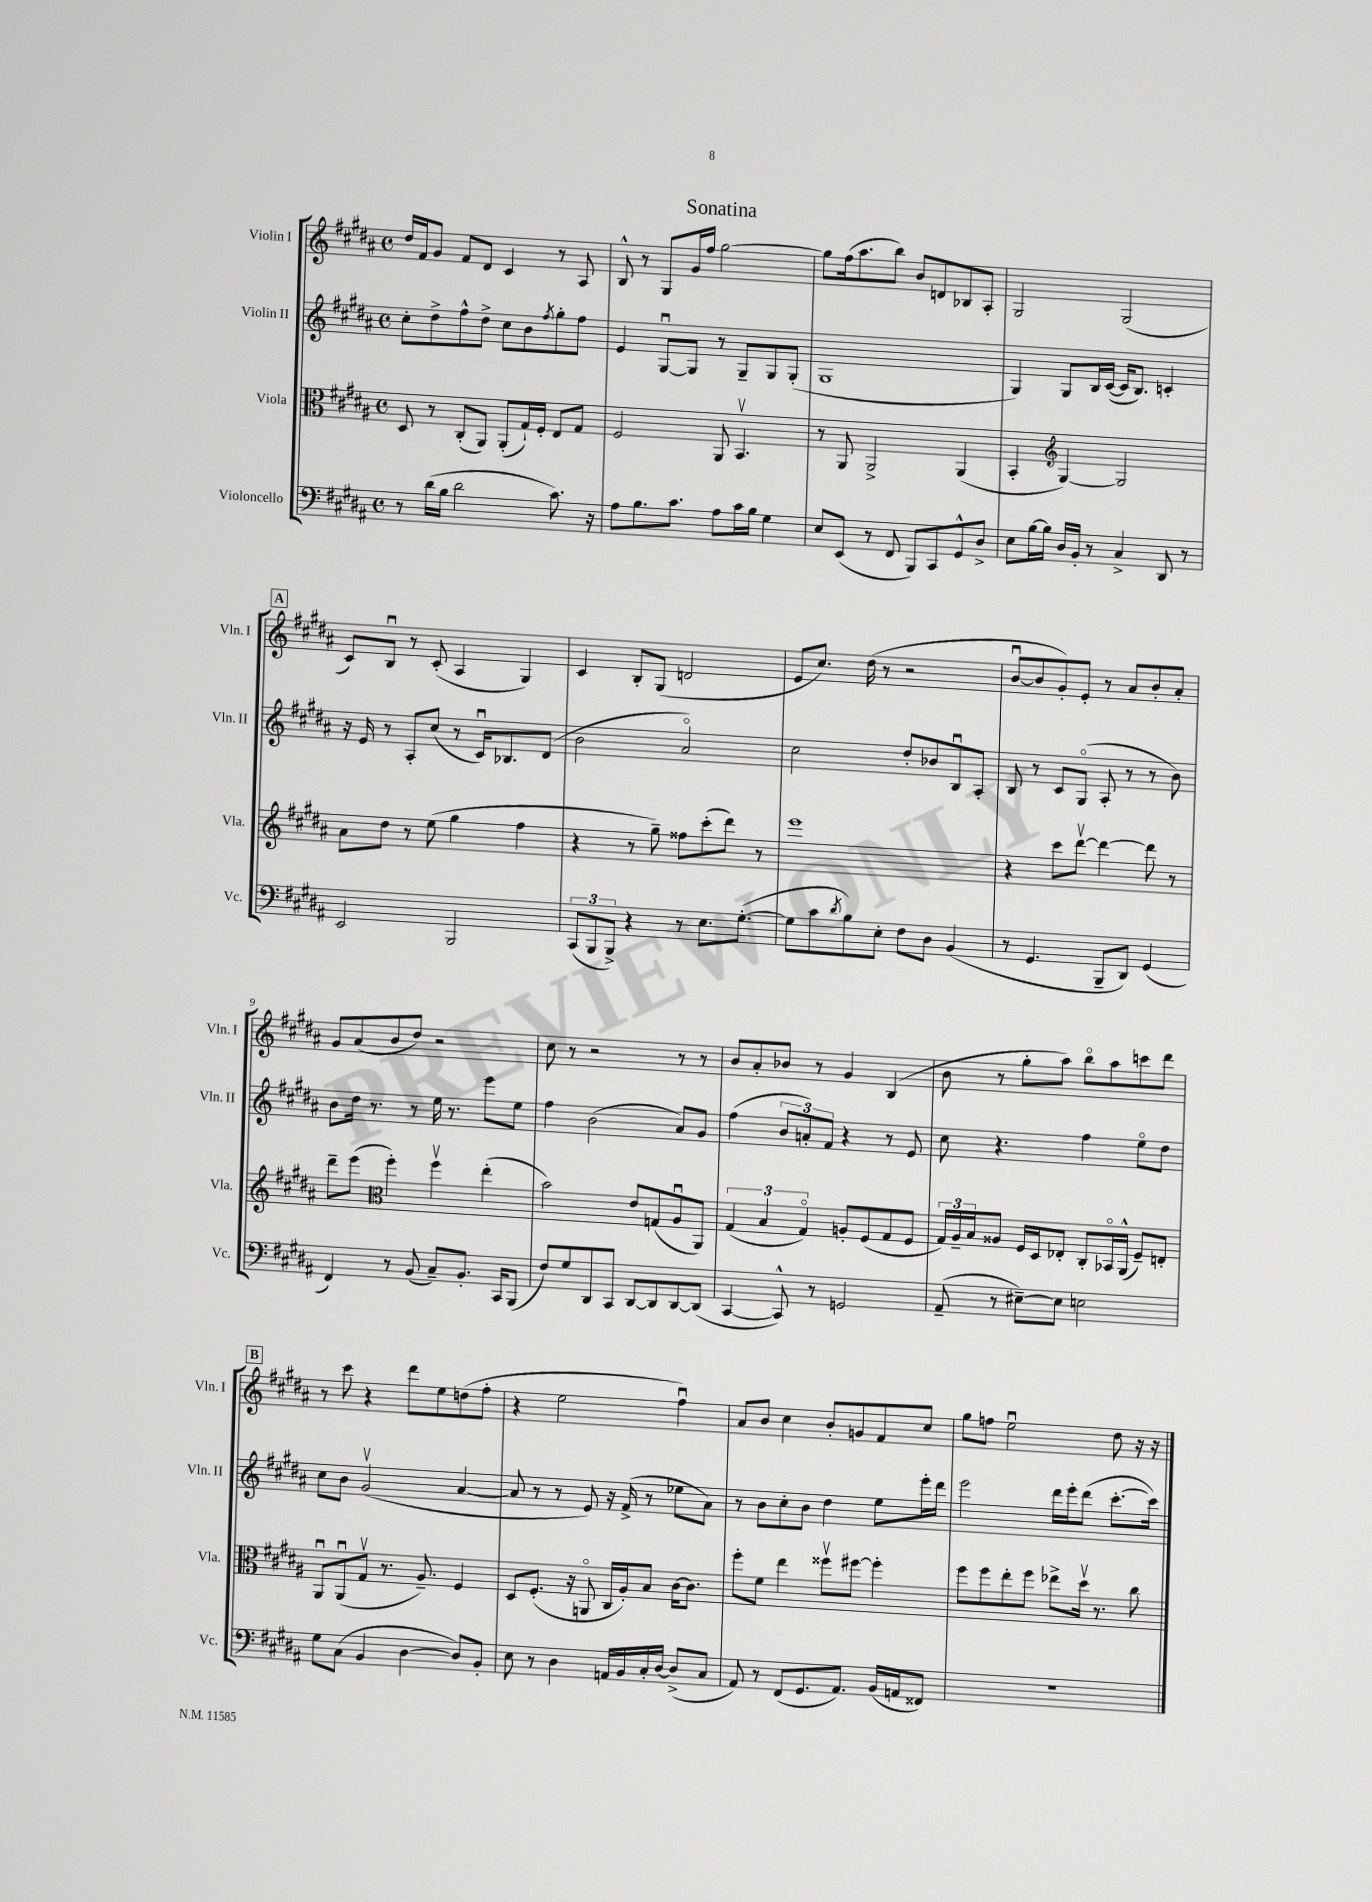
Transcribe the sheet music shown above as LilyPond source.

\header { title = "Sonatina" }
<<
\new StaffGroup <<
\new Staff = "s0" \with { instrumentName = "Violin I" shortInstrumentName = "Vln. I" } {
    \clef treble \key b \major \defaultTimeSignature \time 4/4
    dis''16 fis'16 gis'8 fis'8 dis'8 cis'4 r8 ais8 |
    b8-^ r8 gis8 gis'16 fis''16 gis''2~ |
    gis''8 fis''16( ais''8. b''8) b'8 d'8 bes8 ais8-. |
    gis2 gis2( |
    \mark \markup { \box "A" } cis'8) b8\downbow r8 cis'8-.( ais4 gis4) |
    cis'4 b8-. gis8( d'2 |
    e'8 cis''8.) dis''16( r8 r2 |
    b'8~\downbow b'8 gis'8-.) e'8-. r8 ais'8 b'8-. ais'8-. |
    gis'8 ais'8( b'8 dis''8) r2 |
    cis''8 r8 r2 r8 r8 |
    b'8 ais'8-. bes'8 r8 gis'4 b4( |
    b'8 r8 gis''8-. ais''8) b''8\flageolet ais''8 c'''8 dis'''8 |
    \mark \markup { \box "B" } r8 cis'''8 r4 dis'''8 e''8 d''8( fis''8-. |
    r4 e''2 fis''4\downbow) |
    ais'8 b'8 cis''4 b'8-. g'8 fis'8 cis''8 |
    gis''8 f''8 e''2\downbow dis''8 r16 r16 \bar "|." |
}
\new Staff = "s1" \with { instrumentName = "Violin II" shortInstrumentName = "Vln. II" } {
    \clef treble \key b \major \defaultTimeSignature \time 4/4
    cis''8-. dis''8-> fis''8-^ dis''8-> cis''8 b'8 \acciaccatura { fis''8 } gis''8-. fis''8 |
    e'4 gis8~\downbow gis8 r8 gis8-- gis8 gis8-.( |
    gis1 |
    gis4) gis8 b16 cis'16~( cis'16 b8.) c'4-. |
    \mark \markup { \box "A" } r16 e'16 r8 ais8-. cis''8( r8 cis'16\downbow) bes8. dis'8( |
    b'2 ais'2\flageolet) |
    cis''2 dis''8-. bes'8 b8\downbow ais8-. |
    b8 r8 cis'8 gis8\flageolet( ais8-. r8 r8 b'8) |
    b'8 dis''16 r8. r8 e''16 r8. e'''8 e''8 |
    fis''4 b'2( ais'8) gis'8 |
    fis''4( \tuplet 3/2 { b'8 a'8-.) fis'8 } r4 r8 e'8 |
    cis''8 r4. fis''4 e''8\flageolet dis''8 |
    \mark \markup { \box "B" } cis''8 b'8 gis'2\upbow( ais'4~ |
    ais'8 r8 r8 e'8) r16 fis'16->( r8 ees''8 ais'8) |
    r8 b'8 cis''8-. b'8 dis''4 e''8 e'''16-. dis'''16 |
    e'''2 dis'''16 e'''16-. dis'''8( cis'''8.~-. cis'''16) \bar "|." |
}
\new Staff = "s2" \with { instrumentName = "Viola" shortInstrumentName = "Vla." } {
    \clef alto \key b \major \defaultTimeSignature \time 4/4
    dis8 r8 cis8-.( ais,8) ais,8-.( gis16-!) fis16-. e8 gis8 |
    fis2 ais,8 b,4.\upbow |
    r8 ais,8 ais,2-> ais,4( |
    b,4-. \clef treble gis4~) gis2 |
    \mark \markup { \box "A" } ais'8 dis''8 r8 e''8( gis''4 fis''4 |
    r4 r8 gis''8--) fisis''8 cis'''8-.( dis'''8) r8 |
    e'''1 |
    r4 cis'''8 dis'''8~\upbow dis'''4~ dis'''8 r8 |
    dis'''8-- e'''8( \clef alto fis''4-.) fis''4\upbow e''4-.( |
    b'2) e'8 g8( ais8\downbow ais,8) |
    \tuplet 3/2 { gis4( b4 gis4\flageolet) } a8-. fis8( gis8 fis8 |
    \tuplet 3/2 { gis16) ais16-- b16 } aisis8 fis16 dis16 ees8-. cis8-. bes,16\flageolet ais,16-^( fis8--) e8-. |
    \mark \markup { \box "B" } ais,8\downbow ais,8\downbow( gis8\upbow r8. ais8.--) fis4 |
    dis8 fis8.-.( r16 a,8\flageolet cis16 ais16-.) b8 cis'16~ cis'8. |
    fis''8-. fis'8 e''4 fisis''8\upbow fis''8~ fis''4-. |
    fis''8 fis''8 e''8-. fis''8 ees''8-> dis''16\upbow r8. cis''8 \bar "|." |
}
\new Staff = "s3" \with { instrumentName = "Violoncello" shortInstrumentName = "Vc." } {
    \clef bass \key b \major \defaultTimeSignature \time 4/4
    r8 dis'16( b16 dis'2 cis'8.) r16 |
    ais8 b8. cis'8. ais8 cis'16 b16 gis4 |
    e8 e,8( r8 fis,8 b,,8) cis,8 gis,8-^ dis8-> |
    e8 b16~ b16 dis16 b,16-. r8 cis4-> dis,8 r8 |
    \mark \markup { \box "A" } e,2 b,,2 |
    \tuplet 3/2 { cis,8( b,,8 b,,8->) } r4 r8 e8. gis8.~-.( |
    gis8 cis'8 \acciaccatura { dis'8 } b8) e8-. fis8 dis8 b,4( |
    r8 gis,4. b,,8-- dis,8) gis,4( |
    fis,4) r8 b,8( cis8--) b,8.-. cis,16 b,,8( |
    fis8) gis8 dis,8 cis,8 dis,8~ dis,8 dis,8~ dis,8( |
    cis,4~ cis,8-^) r8 g,2 |
    ais,8--( r8 eis8~--) eis8 e2 |
    \mark \markup { \box "B" } gis8 cis8( b,4 dis4~ dis8) b,8-. |
    e8 r8 dis4 a,16 b,16 cis16-. dis16~ dis8->( cis8 |
    ais,8) r8 fis,8( gis,8. ais,8.) b,16( a,16 fisis,8) |
    R1 \bar "|." |
}
>>
>>
